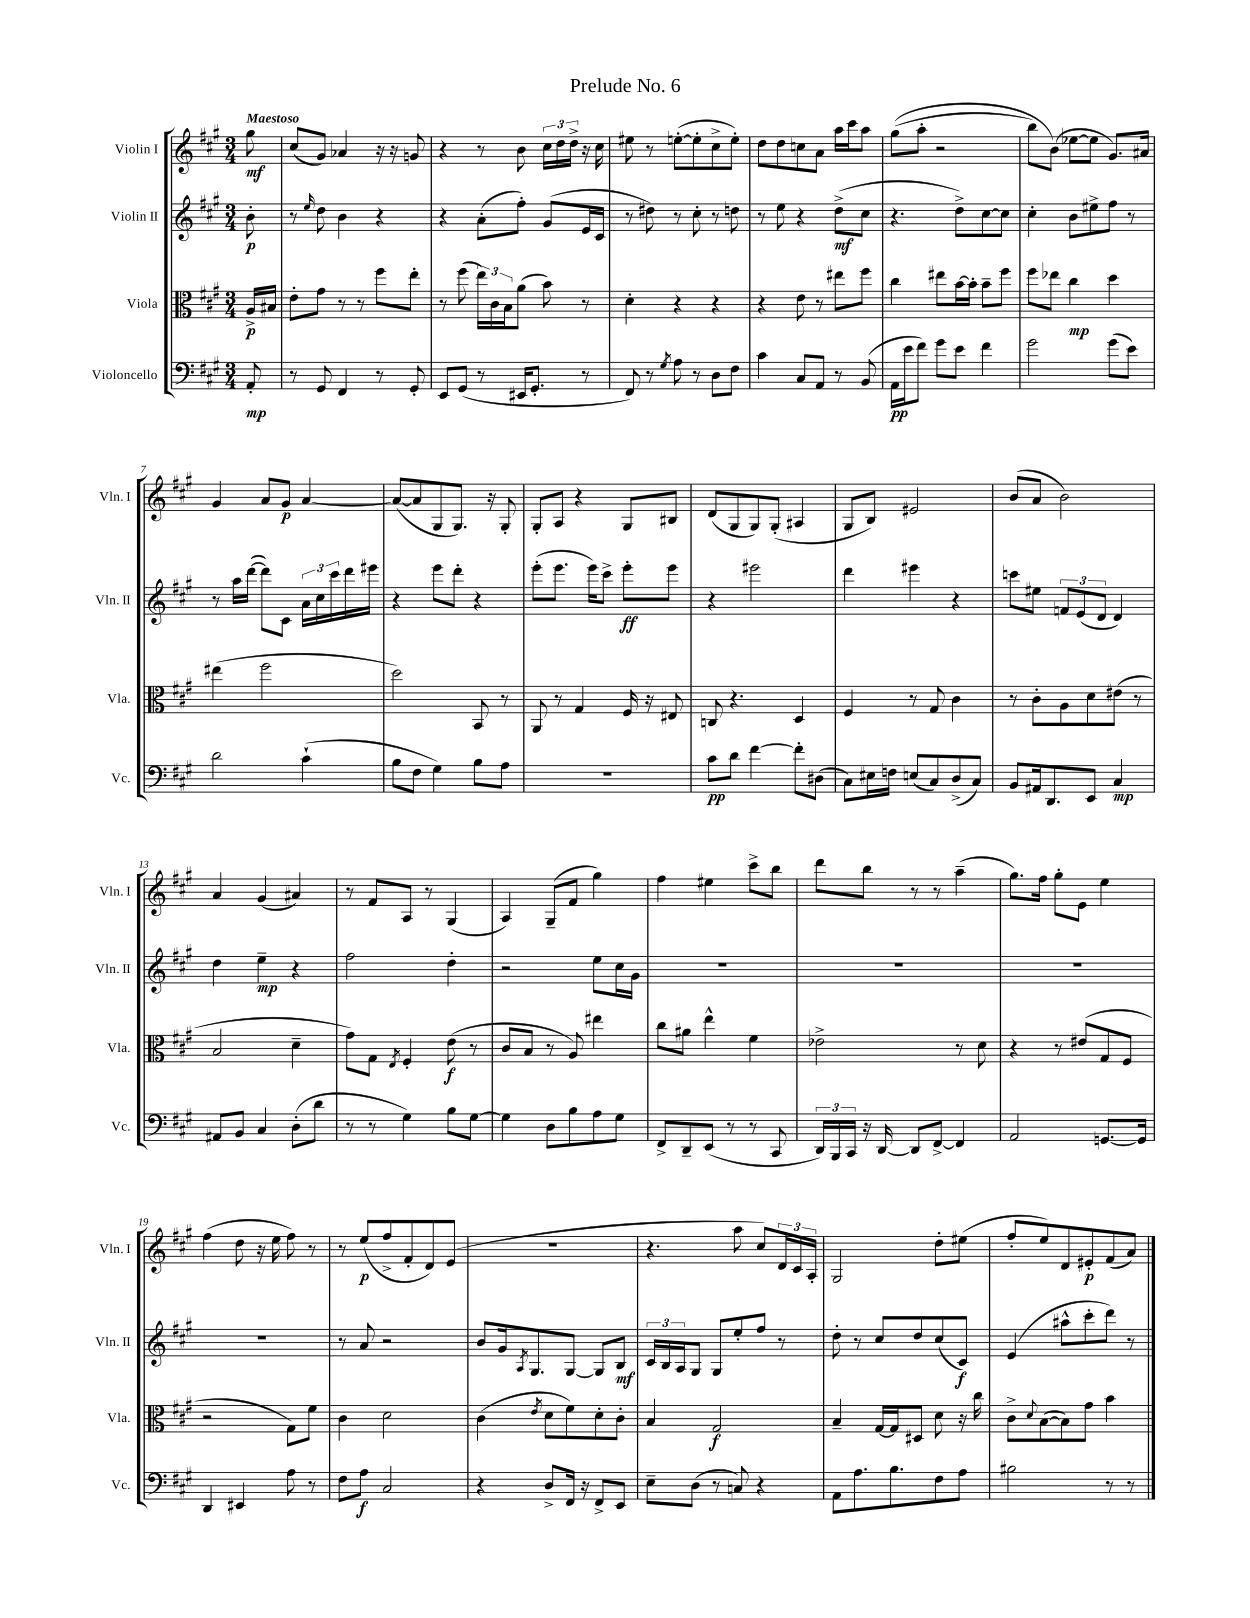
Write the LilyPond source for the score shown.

\header { title = "Prelude No. 6" }
<<
\new StaffGroup <<
\new Staff = "s0" \with { instrumentName = "Violin I" shortInstrumentName = "Vln. I" } {
    \clef treble \key a \major \numericTimeSignature \time 3/4 \partial 8 \tempo "Maestoso"
    gis''8\mf |
    cis''8( gis'8) aes'4 r16 r16 g'8 |
    r4 r8 b'8 \tuplet 3/2 { cis''16 d''16 d''16-> } r16 cis''16 |
    eis''8 r8 e''8~-.( e''8-. cis''8-> e''8-.) |
    d''8 d''8 c''8 a'8 a''16 cis'''16 a''8 |
    gis''8(\( a''8-. r2 |
    b''8) b'8(\) ees''8~ ees''8 gis'8.) ais'16 |
    gis'4 a'8 gis'8\p a'4~ |
    a'8~( a'8 gis8 gis8.) r16 gis8-. |
    gis8-. a8 r4 gis8 bis8 |
    d'8( gis8 gis8) gis8-.( ais4 |
    gis8 b8) eis'2 |
    b'8( a'8 b'2) |
    a'4 gis'4( ais'4) |
    r8 fis'8 a8 r8 gis4( |
    a4) gis8--( fis'8 gis''4) |
    fis''4 eis''4 cis'''8-> b''8 |
    d'''8 b''8 r8 r8 a''4--( |
    gis''8.) fis''16 gis''8-. e'8 e''4 |
    fis''4( d''8 r16 e''16 fis''8) r8 |
    r8 e''8\p( fis''8-> fis'8-. d'8) e'8( |
    r2. |
    r4. a''8 cis''8) \tuplet 3/2 { d'16 cis'16 a16-. } |
    gis2 d''8-. eis''8( |
    fis''8-. e''8) d'8 eis'8-.\p fis'8( a'8) \bar "|." |
}
\new Staff = "s1" \with { instrumentName = "Violin II" shortInstrumentName = "Vln. II" } {
    \clef treble \key a \major \numericTimeSignature \time 3/4 \partial 8
    b'8-.\p |
    r8 \grace { e''16 } d''8 b'4 r4 |
    r4 a'8-.( fis''8-.) gis'8( e'16 cis'16 |
    r8 dis''8) r8 cis''8-. r8 d''8 |
    r8 e''8 r4 d''8->\mf( cis''8 |
    r4. d''8->) cis''8~ cis''8 |
    cis''4-. b'8 eis''8-> fis''8 r8 |
    r8 a''16 d'''16~( d'''8) cis'8 \tuplet 3/2 { a'16 cis''16 cis'''16 } d'''16 eis'''16 |
    r4 e'''8 d'''8-. r4 |
    e'''8-.( e'''8. e'''16) cis'''8-> e'''8-.\ff e'''8 |
    r4 eis'''2 |
    d'''4 eis'''4 r4 |
    c'''8 eis''8 \tuplet 3/2 { f'8 e'8( d'8 } d'4) |
    d''4 e''4--\mp r4 |
    fis''2 d''4-. |
    r2 e''8 cis''16 gis'16 |
    R2. |
    R2. |
    R2. |
    R2. |
    r8 a'8 r2 |
    b'8 gis'16 \acciaccatura { a8 } gis8. gis8~ gis8 b8\mf |
    \tuplet 3/2 { cis'16 b16 a16 } gis8 gis8 e''8-. fis''8 r8 |
    d''8-. r8 cis''8 d''8 cis''8( cis'8\f) |
    e'4( ais''8-^ cis'''8-. d'''8) r8 \bar "|." |
}
\new Staff = "s2" \with { instrumentName = "Viola" shortInstrumentName = "Vla." } {
    \clef alto \key a \major \numericTimeSignature \time 3/4 \partial 8
    a16->\p bis16 |
    e'8-. gis'8 r8 r8 fis''8 e''8-. |
    r8 fis''8( \tuplet 3/2 { e''16) cis'16 b16 } a'8( b'8) r8 |
    d'4-. r4 r4 |
    r4 e'8 r8 eis''8 fis''8 |
    cis''4 eis''8 b'16~ b'16-. b'8-- fis''8 |
    fis''8 ees''8 cis''4\mp d''4 |
    eis''4( fis''2 |
    d''2) b,8 r8 |
    a,8 r8 gis4 fis16 r16 eis8 |
    c8 r4. d4 |
    fis4 r8 gis8 cis'4 |
    r8 cis'8-. a8 d'8 eis'8( r8 |
    b2 d'4-- |
    gis'8) gis8 \acciaccatura { e8 } fis4-. e'8\f( r8 |
    cis'8 b8 r8 a8) eis''4 |
    cis''8 ais'8 e''4-^ fis'4 |
    ees'2-> r8 d'8 |
    r4 r8 eis'8( gis8 fis8 |
    r2 gis8) fis'8 |
    cis'4 d'2 |
    cis'4( \acciaccatura { e'8 } d'8 fis'8) d'8-. cis'8-. |
    b4 gis2\f |
    b4-- gis16~ gis16 dis8 d'8 r16 cis''16 |
    cis'8-> \appoggiatura { d'8 } b8~( b8) gis'8 b'4 \bar "|." |
}
\new Staff = "s3" \with { instrumentName = "Violoncello" shortInstrumentName = "Vc." } {
    \clef bass \key a \major \numericTimeSignature \time 3/4 \partial 8
    a,8-.\mp |
    r8 gis,8 fis,4 r8 gis,8-. |
    e,8 gis,8( r8 eis,16 gis,8.-. r8 |
    fis,8) r8 \acciaccatura { gis8 } a8 r8 d8 fis8 |
    cis'4 cis8 a,8 r8 b,8( |
    a,16\pp e'16 fis'8) gis'8 e'8 fis'4 |
    gis'2 gis'8( e'8) |
    d'2 cis'4-!( |
    b8 fis8 gis4) b8 a8 |
    R2. |
    cis'8\pp d'8 fis'4~ fis'8-. dis8( |
    cis8) eis16 f16 e8( cis8) d8->( cis8) |
    b,8 ais,16 d,8. e,8 cis4\mp |
    ais,8 b,8 cis4 d8-.( d'8 |
    r8 r8 gis4) b8 gis8~ |
    gis4 d8 b8 a8 gis8 |
    fis,8-> d,8-- e,8( r8 r8 cis,8 |
    \tuplet 3/2 { d,16) b,,16 cis,16 } r16 d,16~ d,8 fis,8~-> fis,4 |
    a,2 g,8.~ g,16 |
    d,4 eis,4 a8 r8 |
    fis8 a8\f cis2 |
    r4 d8-> fis,16 r16 fis,8-> e,8 |
    e8-- d8( r8 c8) r4 |
    a,8 a8. b8. fis8 a8 |
    bis2 r8 r8 \bar "|." |
}
>>
>>
